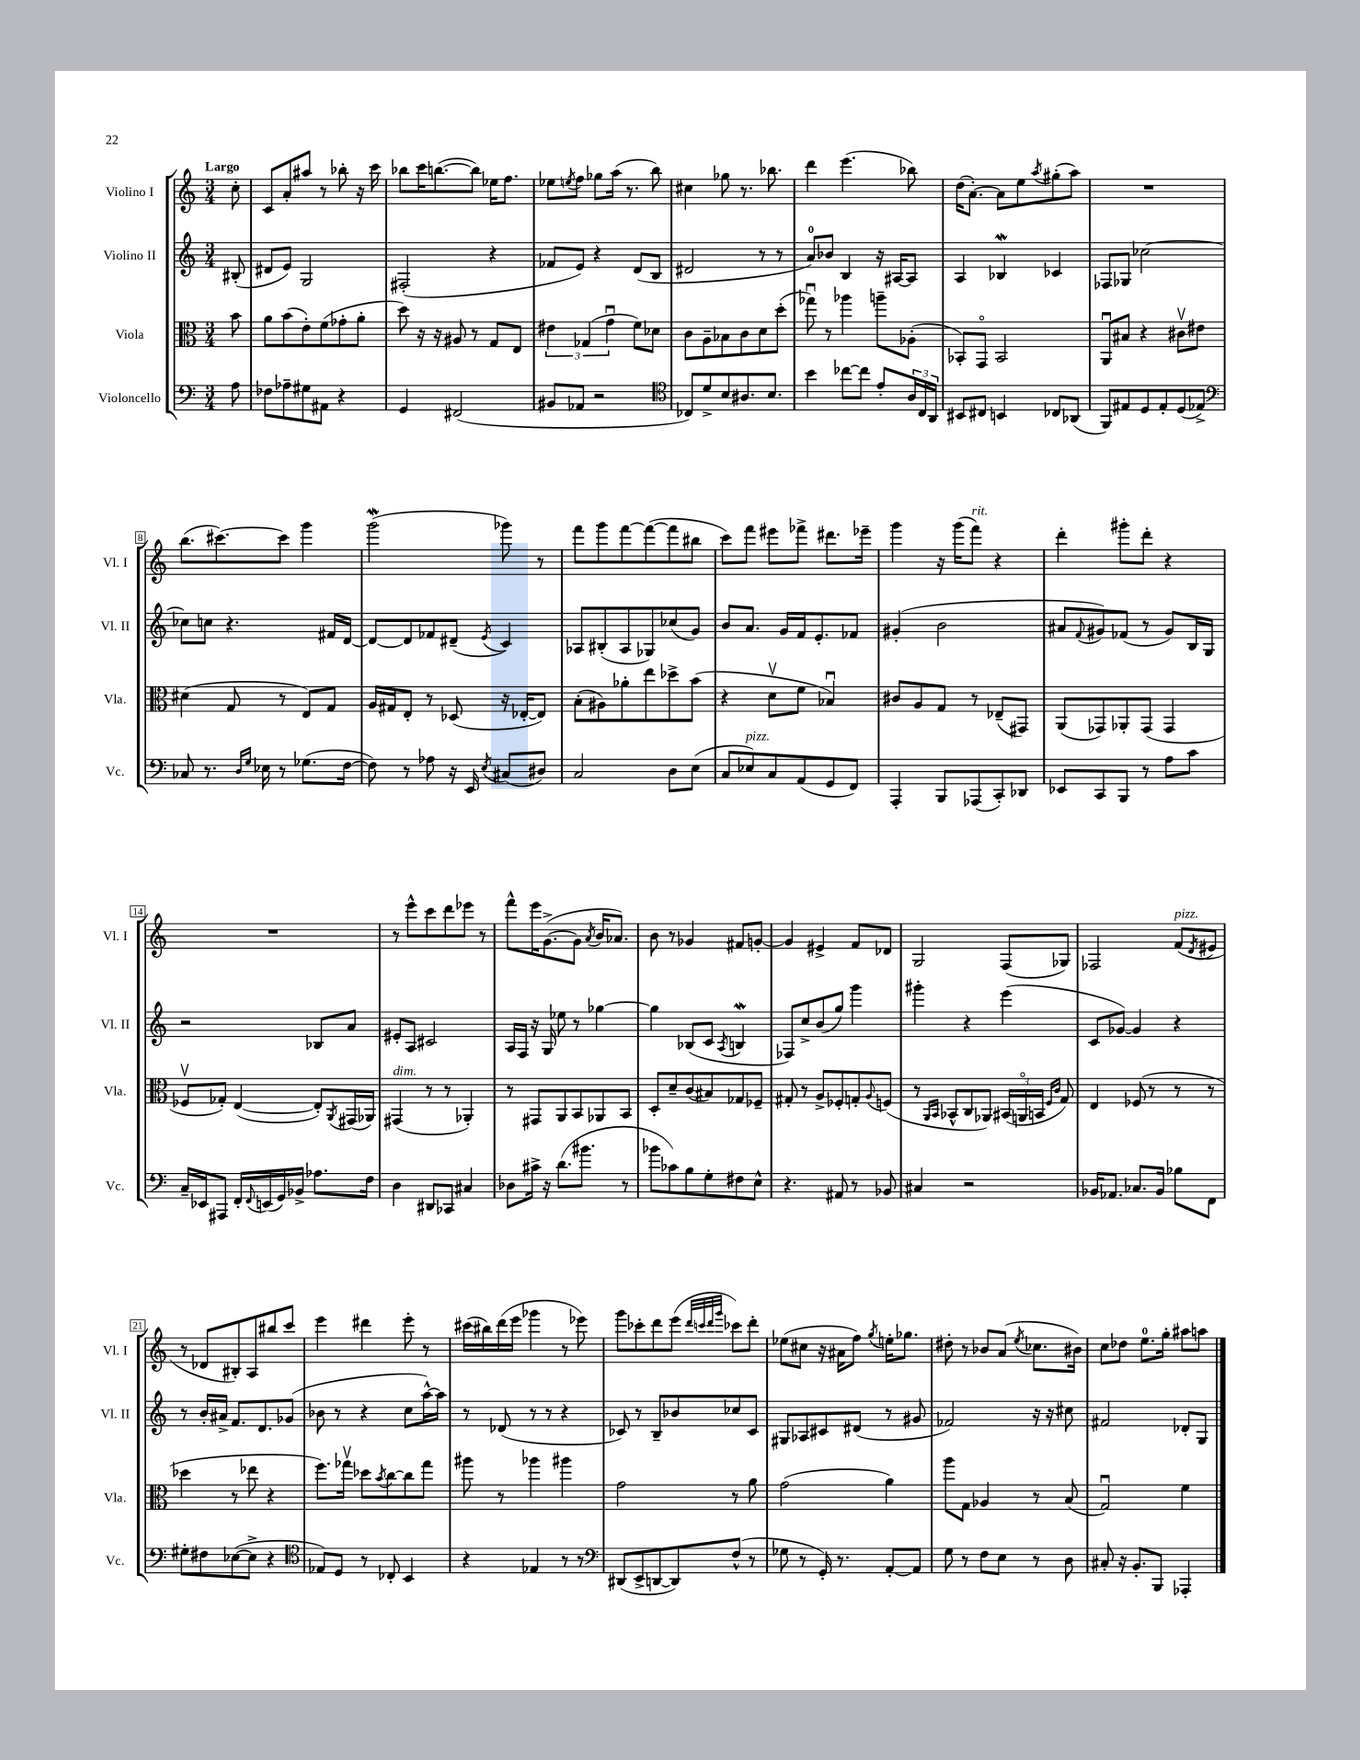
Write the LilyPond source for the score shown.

<<
\new StaffGroup <<
\new Staff = "s0" \with { instrumentName = "Violino I" shortInstrumentName = "Vl. I" } {
    \clef treble \key c \major \numericTimeSignature \time 3/4 \partial 8 \tempo "Largo"
    c''8-. |
    c'8 a'8-. ais''8 r8 bes''8-. r16 c'''16 |
    bes''8 c'''16 b''8.~( b''8) ees''16 f''8. |
    ees''8 \acciaccatura { e''8 } f''8 ges''8 a''16( r8. b''8) |
    cis''4 ges''8 r8. bes''8. |
    d'''4 e'''4.( bes''8) |
    d''16( a'8.~-.) a'8 e''8 \acciaccatura { a''8 } gis''8-.( a''8) |
    R2. |
    b''8.( cis'''8.~) cis'''8 g'''4 |
    g'''2\mordent( ges'''8) r8 |
    f'''8 g'''8 f'''8~ f'''8~( f'''8 bis''8 |
    c'''8) f'''8 eis'''8 fes'''8-> dis'''8. ees'''16-- |
    g'''4 r16 g'''16( f'''8^\markup { \italic "rit." }) r4 |
    d'''4-. gis'''8-. d'''8-. r4 |
    R2. |
    r8 e'''8-^ c'''8 d'''8 ees'''8 r8 |
    f'''8-^ e'''16 g'8.~->( g'8 \acciaccatura { a'8 } b'16 aes'8.) |
    b'8 r8 ges'4 fis'8 g'8~-. |
    g'4 eis'4-> f'8 des'8 |
    g2 f8( ges8) |
    fes2 f'8^\markup { \italic "pizz." }( \acciaccatura { d'8 } eis'8 |
    r8 des'8 bis8-.) a8 bis''8 c'''8 |
    e'''4 dis'''4 e'''8-. r8 |
    cis'''16( bis''16) d'''16( e'''16 ges'''4 r8 ees'''8) |
    g'''8 ces'''8-. d'''8 e'''8( \grace { d'''32 c'''32 d'''32 g'''32 } ces'''8) d'''8-. |
    ees''8( cis''8 r16 ais'16 f''8) \acciaccatura { g''8 } e''16-. ges''8. |
    dis''8-. r8 bes'8 a'8( \acciaccatura { e''8 } ces''8. bis'16) |
    c''8 des''8 e''8.-0 g''16-. ais''8 a''8 \bar "|." |
}
\new Staff = "s1" \with { instrumentName = "Violino II" shortInstrumentName = "Vl. II" } {
    \clef treble \key c \major \numericTimeSignature \time 3/4 \partial 8
    bis8-.( |
    dis'8 e'8) g2 |
    fis2-.( r4 |
    fes'8 e'8) r4 d'8( b8 |
    dis'2 r8 r8 |
    a'8-0) bes'8 b4 r16 ais16~ ais8 |
    a4 bes4\mordent ces'4 |
    fes8 ges8 ces''2~ |
    ces''8 c''8 r4. fis'16 d'16~ |
    d'8~ d'8 fes'8 dis'8--( \acciaccatura { e'8 } c'4) |
    aes8 bis8-.( aes8 ges8) ces''8( g'8) |
    b'8 a'8. g'16 f'16 e'8.-. fes'8 |
    gis'4-.( b'2 |
    ais'8 \appoggiatura { f'8 } gis'8) fes'8( r8 gis'8) b16 g16 |
    r2 bes8 a'8 |
    eis'8-. a8 cis'2 |
    a16 f16 r16 g16 ees''8 r8 ges''4~ |
    ges''4 bes8( c'8 \acciaccatura { a8 } b4\mordent |
    fes8) c''8-> b'8( g''8) g'''4 |
    gis'''4-. r4 e'''4( |
    c'8 ges'8~) ges'4 r4 |
    r8 b'16-. ais'16-> f'8. d'8. ges'8( |
    bes'8 r8 r4 c''8 a''16~-^) a''16 |
    r8 des'8( r8 r8 r4 |
    ces'8) r8 b8-- bes'8 ces''8 ces'8 |
    gis8 aes8 cis'8 dis'8( r8 gis'8 |
    fes'2) r16 r16 cis''8 |
    fis'2 des'8-. g8 \bar "|." |
}
\new Staff = "s2" \with { instrumentName = "Viola" shortInstrumentName = "Vla." } {
    \clef alto \key c \major \numericTimeSignature \time 3/4 \partial 8
    b'8 |
    a'8 b'8( e'8-.) f'8( ges'8-. a'8-. |
    d''8) r16 r16 ais8 r8 g8 e8 |
    \tuplet 3/2 { eis'4 ges4( g'4\downbow } f'8) des'8 |
    c'8 a8-- bes8 c'8 d'8 d''8-.( |
    ges''8\downbow) r8 aes''4 a''8-- aes8-.( |
    bes,8-.) g,8\flageolet bes,2 |
    a,8\downbow bis8 r4 cis'8\upbow eis'8 |
    dis'4( g8 r8 e8) g8 |
    a16 gis16 e8-. r8 des8( r16 ees16~-. ees8) |
    b8-.( ais8) aes'8-. e''8 des''8-> b'8( |
    r4 d'8\upbow f'8 bes4\downbow) |
    cis'8 a8 g8 r8 ees8--( gis,8) |
    a,8( ges,8) aes,8-. ges,8( ges,4 |
    fes8\upbow ges8-.) e4~( e8-.) \acciaccatura { a,8 } gis,16( aes,16) |
    gis,4^\markup { \italic "dim." }( r8 r8 aes,4-.) |
    r8 gis,8 a,8 b,8 aes,8 b,8 |
    d8-. d'8-- c'8( bis8) ges8 fes8-- |
    gis8-. r8 a8-> fes8-. g8-. \appoggiatura { a8 } f8( |
    r8 \grace { a,16 b,16 } bes,8-^ c8 aes,8) \tuplet 3/2 { bis,16( a,16\flageolet b,16 } \grace { f16 c'16 } g8) |
    e4 fes8( r8 r8 r8 |
    des''4 r8 ees''8 r4 |
    f''8.) ges''16\upbow des''8 \acciaccatura { b'8 } c''8~ c''8 ges''8 |
    ais''8 r8 aes''4 ais''4 |
    g'2 r8 a'8 |
    g'2( a'4) |
    a''8 g8 aes4 r8 b8( |
    g2\downbow) f'4 \bar "|." |
}
\new Staff = "s3" \with { instrumentName = "Violoncello" shortInstrumentName = "Vc." } {
    \clef bass \key c \major \numericTimeSignature \time 3/4 \partial 8
    a8 |
    fes8 aes8-- gis8 ais,8 r4 |
    g,4 fis,2( |
    bis,8 aes,8 r2 |
    \clef tenor ces8) d'8-> b8 ais8. b8. |
    b'4 ces''8~ ces''8 e'8-. \tuplet 3/2 { a16 c16 a,16 } |
    bis,8 cis8 b,4 ces8 aes,8( |
    f,8) eis8 d8 eis8-. d8( ees8->) |
    \clef bass ces8 r8. \grace { d16 g16 } ees16 r8 ges8.( f16~ |
    f8) r8 aes8 r16 e,16 \acciaccatura { e8 } cis8( dis8) |
    c2 d8 e8( |
    c8 ees8^\markup { \italic "pizz." }) c8 a,8( g,8 f,8) |
    a,,4-. b,,8 aes,,8( c,8-.) des,8 |
    ees,8 c,8 b,,8 r8 a8 c'8 |
    c16-- ees,16 ais,,8 f,16-. \appoggiatura { f,8 } e,16( g,16) bes,16-> aes8. f16 |
    d4 dis,8 ces,8 cis4 |
    des8 cis'16-> r16 d'8.( bis'8. r8 |
    bes'8 ces'8) b8 g8-. fis8 e8-^ |
    r4. ais,8 r8 bes,8 |
    cis4 r2 |
    bes,16 aes,8. ces8. bes,16 bes8 f,8 |
    gis8-. fis8 ees8~( ees8-> r4 |
    \clef tenor ees8) d8 r8 ces8-. b,4 |
    r4 ees4 r8 r8 |
    \clef bass dis,8( e,8-> d,8~ d,8) f8-^( r8 |
    ges8 r8 g,16-.) r8. a,8~-. a,8 |
    g8 r8 f8 e8 r8 d8 |
    cis8-. r16 b,8.-. b,,8 aes,,4-. \bar "|." |
}
>>
>>
\layout { \context { \Score \override BarNumber.stencil = #(make-stencil-boxer 0.1 0.3 ly:text-interface::print) } }
